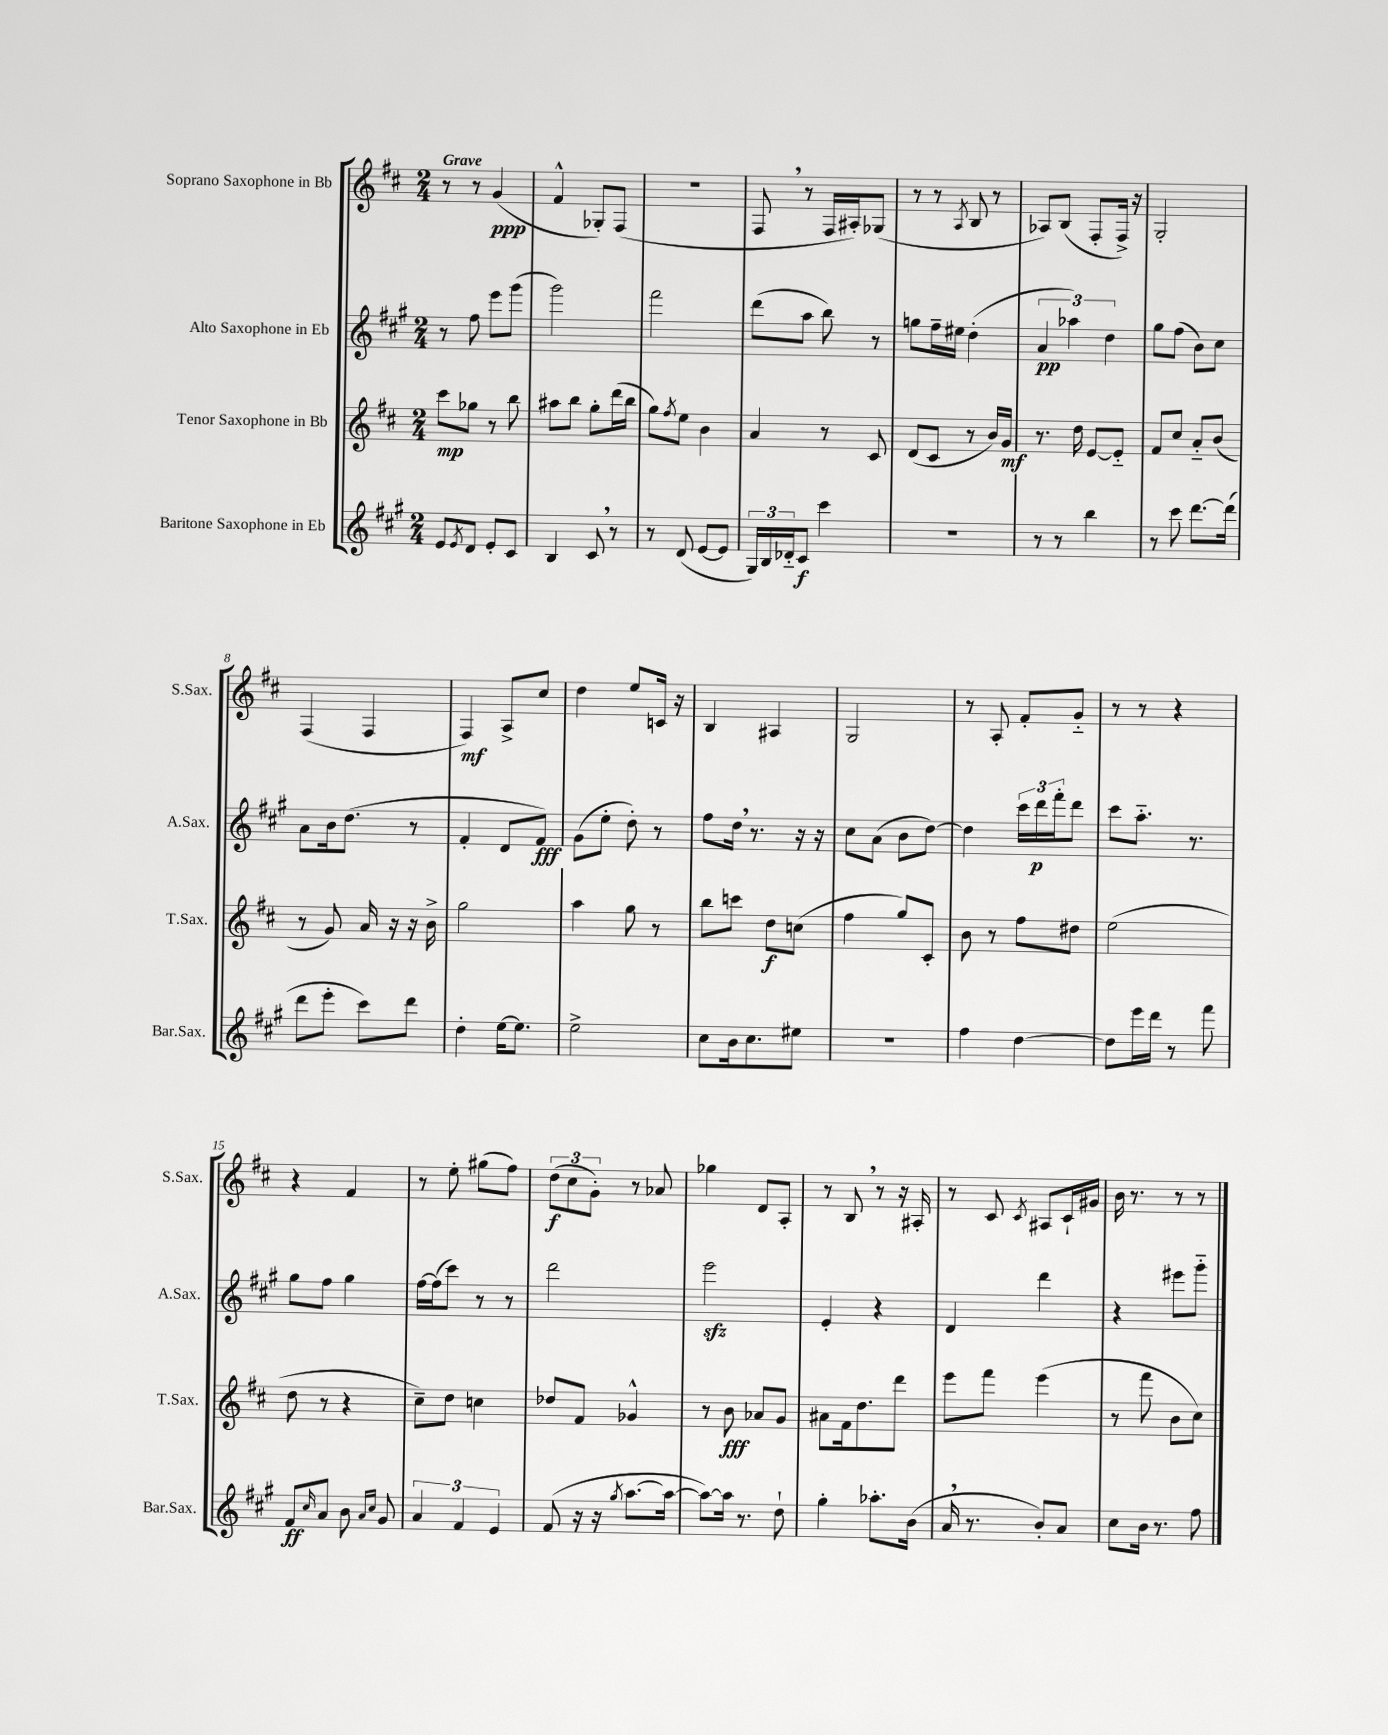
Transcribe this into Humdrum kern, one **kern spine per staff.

**kern	**kern	**kern	**kern
*staff4	*staff3	*staff2	*staff1
*clefG2	*clefG2	*clefG2	*clefG2
*k[f#c#g#]	*k[f#c#]	*k[f#c#g#]	*k[f#c#]
*M2/4	*M2/4	*M2/4	*M2/4
8e	8ccc#	8r	8r
8qe	.	.	.
8d	8gg-	8ff#	8r
8e'	8r	8eee	(4g
8c#	8bb	(8ggg#	.
=	=	=	=
4B	8aa#	2ggg#)	4f#^^
.	8bb	.	.
8c#	8gg'	.	8G-')
8r	(16ddd	.	(8F#
.	16bb	.	.
=	=	=	=
8r	8gg)	2fff#	2r
.	8qff#	.	.
(8d	8ee	.	.
[8e	4b	.	.
8e]	.	.	.
=	=	=	=
24G#)	4a	(8ddd	8F#
24B	.	.	.
24d-'~	.	.	.
8c#	.	8aa	8r
4ccc#	8r	8bb)	16F#
.	.	.	16A#')
.	8c#	8r	(8G-
=	=	=	=
2r	(8d	8gg	8r
.	8c#	16ff#~	8r
.	.	16ee#	.
.	.	.	8qA
.	8r	(4dd'	8B
.	16b)	.	8r
.	16g	.	.
=	=	=	=
8r	8.r	6a	8A-)
8r	.	.	(8B
.	.	6aa-)	.
.	16dd	.	.
4bb	[8e	.	8F#'
.	.	6dd	.
.	8e'~]	.	16F#^)
.	.	.	16r
=	=	=	=
8r	8f#	8gg#	2G'
8ccc#	8cc#	(8ff#	.
[8.ddd	8a'~	8b)	.
.	(8b	8cc#	.
(16ddd]	.	.	.
=	=	=	=
8ddd	8r	8a	(4F#
8eee'	8g)	16b	.
.	.	(8.dd	.
8ccc#)	16a	.	4F#
.	16r	.	.
8ddd	16r	8r	.
.	16b^	.	.
=	=	=	=
4dd'	2gg	4f#'	4F#)
[16ee	.	8d	8A^
8.ee]	.	.	.
.	.	8f#)	8cc#
=	=	=	=
2ee^	4aa	(8g#	4dd
.	.	8ee'	.
.	8gg	8dd')	8ee
.	8r	8r	16c
.	.	.	16r
=	=	=	=
8cc#	8bb	8ff#	4B
16b	8ccc	16dd	.
8.cc#	.	8.r	.
.	8dd	.	4A#
8ee#	(8cc	16r	.
.	.	16r	.
=	=	=	=
2r	4ff#	8cc#	2G
.	.	(8a	.
.	8gg)	8b	.
.	8c#'	[8dd)	.
=	=	=	=
4ff#	8b	4dd]	8r
.	8r	.	8A'
[4dd	8ff#	24ccc#	8f#'
.	.	24ddd	.
.	.	24fff#'	.
.	8dd#	8ddd	8g'~
=	=	=	=
8dd]	(2ee	8ccc#	8r
16eee	.	8.aa'~	8r
16ddd	.	.	.
8r	.	.	4r
.	.	8.r	.
8fff#	.	.	.
=	=	=	=
8f#	8dd	8gg#	4r
16qqcc#	.	.	.
8a	8r	8ff#	.
8b	4r	4gg#	4f#
16qqa	.	.	.
16qqcc#	.	.	.
8g#	.	.	.
=	=	=	=
6a	8cc#~)	[16ff#	8r
.	.	(16ff#]	.
.	8dd	8ccc#)	8ee'
6f#	.	.	.
.	4cc	8r	(8gg#
6e	.	.	.
.	.	8r	8ff#)
=	=	=	=
(8f#	8dd-	2ddd	(12dd
.	.	.	12cc#
16r	8f#	.	.
.	.	.	12g')
16r	.	.	.
8qgg#	.	.	.
[8.aa	4g-^^	.	8r
.	.	.	8a-
16aa_	.	.	.
=	=	=	=
8aa_)	8r	2eee	4gg-
16aa]	8b	.	.
8.r	.	.	.
.	8a-	.	8d
8dd`	8g	.	8A'
=	=	=	=
4gg#'	8a#	4e'	8r
.	16f#	.	8B
.	8.dd	.	.
8.aa-'	.	4r	8r
.	8ddd	.	16r
(16b	.	.	16A#'
=	=	=	=
16a	8eee	4d	8r
8.r	.	.	.
.	8fff#	.	8c#
.	.	.	8qc#
8b')	(4eee	4ddd	8A#
8a	.	.	16c#`
.	.	.	16g#
=	=	=	=
8cc#	8r	4r	16b
.	.	.	8.r
16b	8fff#	.	.
8.r	.	.	.
.	8b	8eee#	8r
8ff#	8cc#)	8ggg#'~	8r
==	==	==	==
*-	*-	*-	*-
